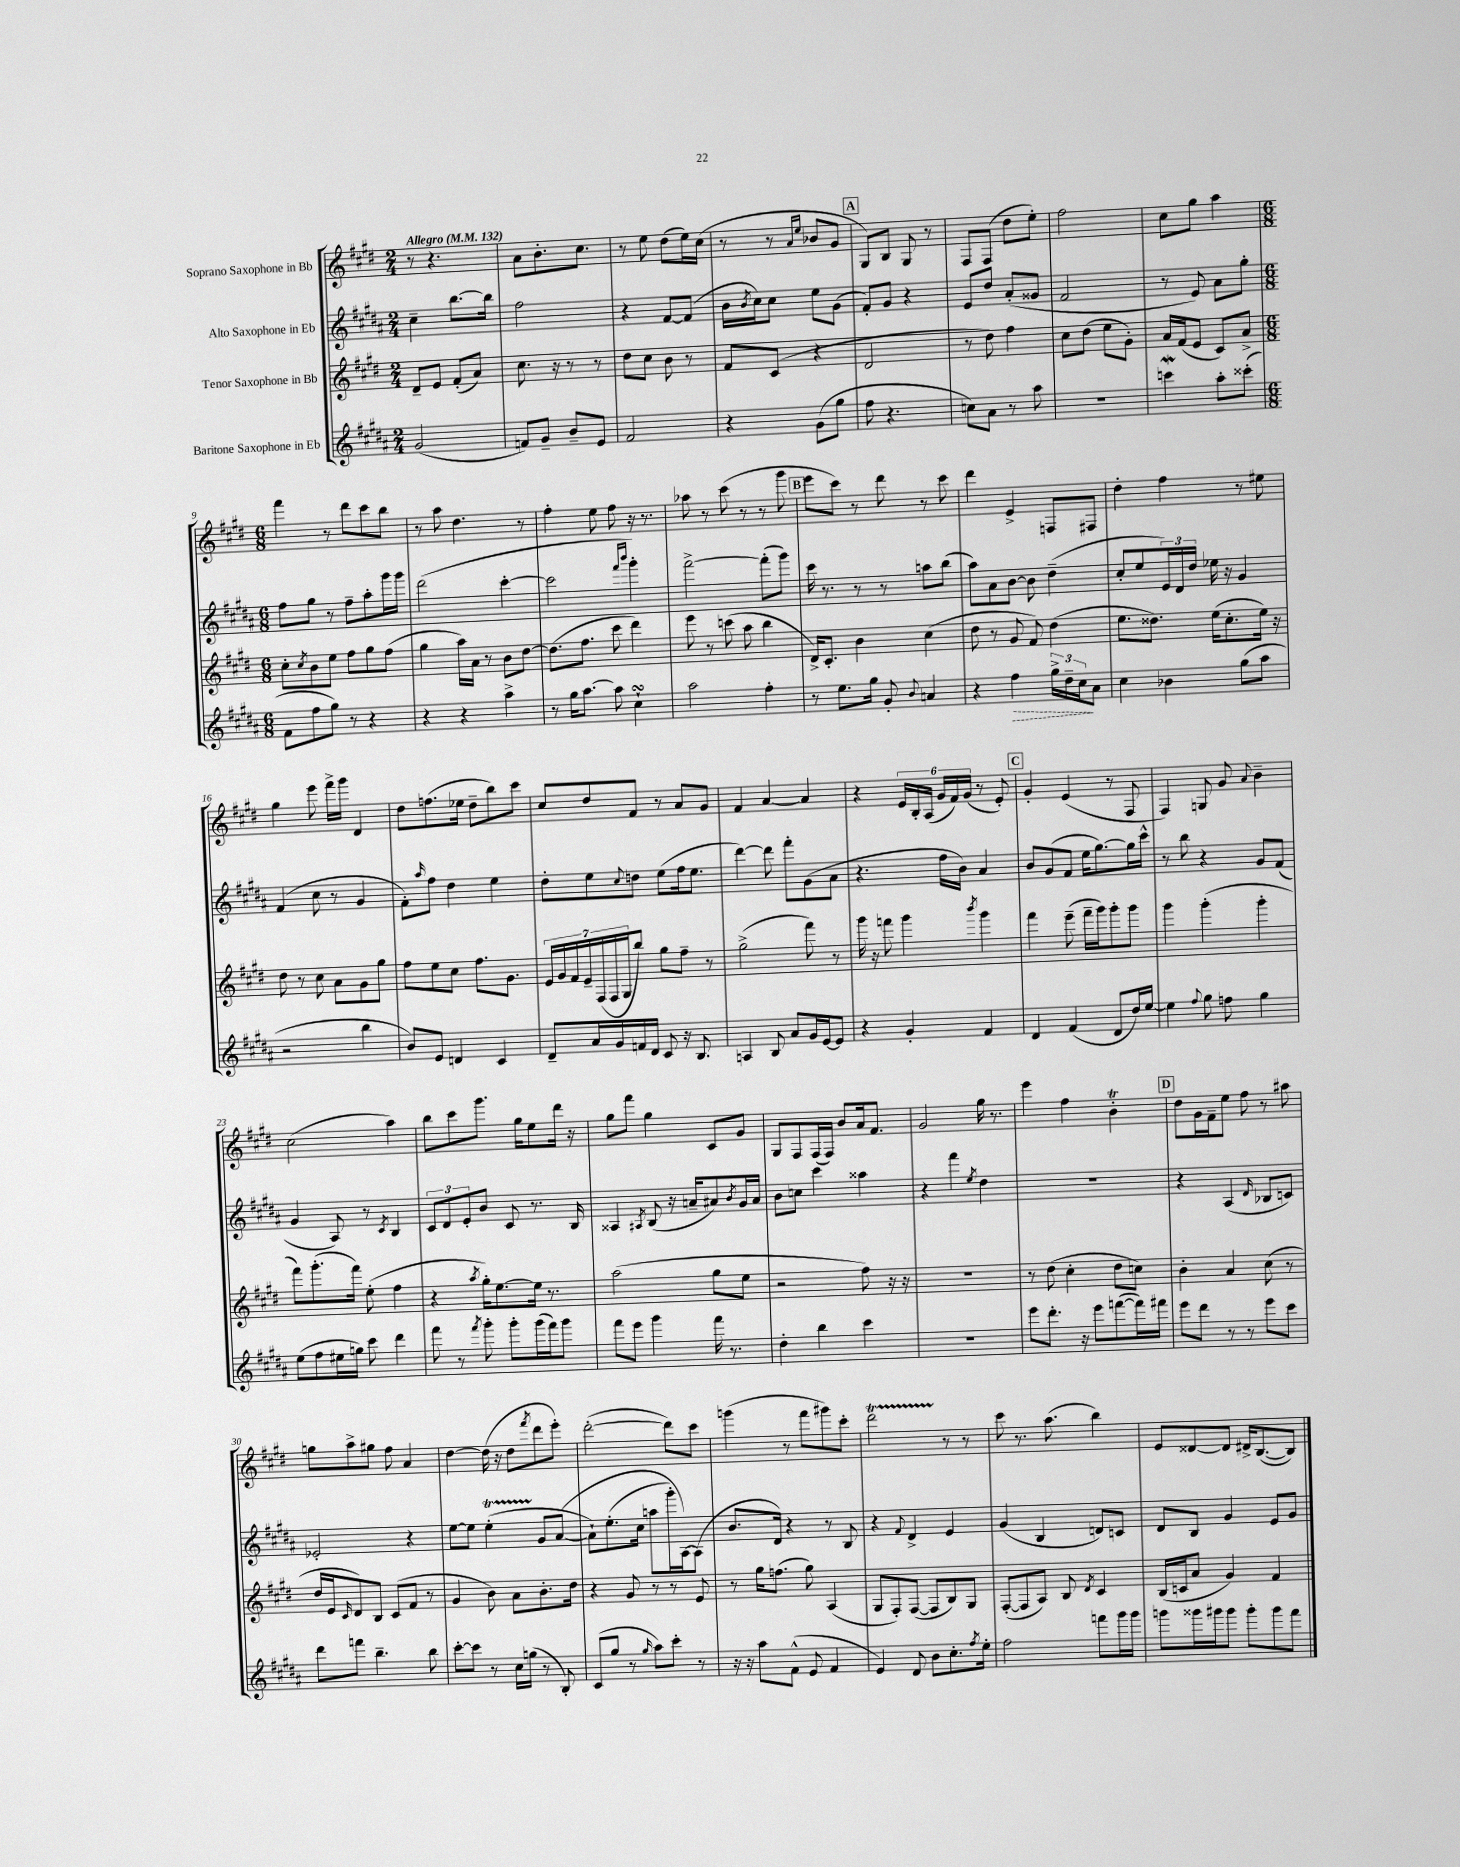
<<
\new StaffGroup <<
\new Staff = "s0" \with { instrumentName = "Soprano Saxophone in Bb" } {
    \clef treble \key e \major \numericTimeSignature \time 2/4 \tempo "Allegro" 4 = 132
    r8 r4. |
    a'8 b'8.-. cis''8. |
    r8 e''8 dis''8( e''16) cis''16( |
    r8 r8 \grace { a'16 e''16 } bes'8 gis'8 |
    \mark \markup { \box "A" } gis8) b8 gis8 r8 |
    fis8 fis8( dis''8 e''8-.) |
    fis''2 |
    cis''8 gis''8 a''4 |
    \numericTimeSignature \time 6/8 fis'''4 r8 dis'''8 cis'''8 b''8 |
    r8 a''8 dis''4. r8 |
    fis''4-. e''8 fis''8 r16 r8. |
    aes''8 r8 cis'''8( r8 r8 gis'''8 |
    \mark \markup { \box "B" } e'''8 cis'''8) r8 dis'''8 r8 cis'''8 |
    dis'''4 e'4-> f8 fis8 |
    dis''4-. fis''4 r8 eis''8 |
    gis''4 e'''8 fis'''16-> gis'''16 dis'4 |
    dis''8 f''8.( ees''16 dis''8-- b''8) cis'''8 |
    cis''8 dis''8 fis'8 r8 a'8 gis'8 |
    fis'4 a'4~ a'4 |
    r4 \tuplet 6/4 { e'16 b16-. a16( gis'16 fis'16) gis'16( } r8 e'8-.) |
    \mark \markup { \box "C" } gis'4-. e'4( r8 fis8 |
    fis4) g8 gis'8 \appoggiatura { a'8 } b'4-- |
    cis''2( a''4) |
    b''8 cis'''8 gis'''8. gis''16 e''8 dis'''16 r16 |
    gis''8 fis'''8 gis''4 cis'8 gis'8 |
    gis8 fis8 fis16( fis16) b'8 a'16 fis'8. |
    gis'2 gis''16 r8. |
    e'''4 fis''4 b'4-.\trill |
    \mark \markup { \box "D" } dis''8 gis'16 fis'16-- e''8 fis''8 r8 ais''8 |
    g''8 a''8-> gis''8 fis''8 a'4 |
    dis''4~ dis''16( r16 dis''8 \acciaccatura { fis'''8 } dis'''8 e'''8-.) |
    dis'''2~-.( dis'''8) cis'''8 |
    g'''4( r8 fis'''8 gis'''8) cis'''8-. |
    dis'''2\startTrillSpan r8\stopTrillSpan r8 |
    cis'''8 r8. a''8.( b''4) |
    e'8 disis'8~ disis'8 dis'16-> b8.~( b8) \bar "|." |
}
\new Staff = "s1" \with { instrumentName = "Alto Saxophone in Eb" } {
    \clef treble \key b \major \numericTimeSignature \time 2/4
    cis''4-- b''8.~ b''16 |
    fis''2 |
    r4 fis'8~ fis'8( |
    b'16 \acciaccatura { b'8 } cis''16) cis''8 e''8 gis'8( |
    \mark \markup { \box "A" } fis'8-.) gis'8 r4 |
    e'8 dis''8 ais'8-.( gisis'8 |
    fis'2 |
    r8 e'8) ais'8 gis''8-. |
    \numericTimeSignature \time 6/8 fis''8 gis''8 r8 fis''8-- ais''8-. gis'''16 gis'''16 |
    dis'''2( cis'''4~-. |
    cis'''2 \grace { fis'''16 b'''16 } gis'''4-.) |
    fis'''2~-> fis'''8-.( gis'''8) |
    \mark \markup { \box "B" } cis'''16 r8. r8 r8 a''8 b''8( |
    ais''8) ais'8 b'8~ b'8 dis''4--( |
    cis''8-. e''8 \tuplet 3/2 { e'16) dis'16 dis''16 } ees''16 r16 gis'4 |
    fis'4( cis''8 r8 gis'4 |
    fis'8-.) \grace { ais''16 } fis''8 dis''4 e''4 |
    dis''8-. e''8 \appoggiatura { cis''8 } d''8 e''8( fis''16 e''8. |
    dis'''4~) dis'''8 fis'''8-. gis'8( ais'8 |
    r4. fis''16 b'16) ais'4 |
    \mark \markup { \box "C" } b'8 gis'8( fis'8 e''16 gis''8.~) gis''16 cis'''16-^ |
    r8 b''8 r4 gis'8 fis'8( |
    gis'4 ais8) r8 \acciaccatura { cis'8 } b4 |
    \tuplet 3/2 { cis'8 dis'8 e'8-. } b'8 cis'8 r8. b16 |
    aisis4 \acciaccatura { ais8 } b8( r16 a'16-- ais'8) \acciaccatura { b'8 } gis'16 ais'16 |
    b'8 c''8 cis'''4 aisis''4 |
    r4 fis'''4 \acciaccatura { e''8 } dis''4 |
    R2. |
    \mark \markup { \box "D" } r4 ais4( \grace { dis'16 } bes8 c'8) |
    ees'2-. r4 |
    e''8~ e''8 e''4-.\startTrillSpan( gis'8\stopTrillSpan ais'8~\( |
    ais'8-!) e''8.-.( cis''16 a''8 gis'''16-.) ais16~\) ais8( |
    b'8. dis'16) r4 r8 b8 |
    r4 \appoggiatura { fis'8 } dis'4-> e'4 |
    gis'4( b4 d'8) c'8 |
    dis'8 b8 gis'4 e'8 gis'8 \bar "|." |
}
\new Staff = "s2" \with { instrumentName = "Tenor Saxophone in Bb" } {
    \clef treble \key e \major \numericTimeSignature \time 2/4
    dis'8-- e'8 fis'8-.( a'8) |
    cis''8. r16 r8 r8 |
    dis''8 cis''8 b'8 r8 |
    fis'8 cis'8( r4 |
    \mark \markup { \box "A" } dis'2 |
    r8 dis''8) fis''4 |
    cis''8 dis''8( e''8 gis'8-.) |
    a'16 fis'16( e'8 cis'8) a'8-> |
    \numericTimeSignature \time 6/8 cis''8-. \acciaccatura { cis''8 } b'8 e''8 fis''8 gis''8 fis''8( |
    gis''4 a''16) a'16 r8 b'8 dis''8~ |
    dis''8.( fis''8. cis'''8 dis'''4) |
    e'''8 r8 c'''8( a''8 b''4 |
    \mark \markup { \box "B" } dis'16->) cis'8.-. b'4 cis''4( |
    dis''8 r8 gis'8 fis'8) dis''4( |
    e''8. disis''8.) e''16( cis''8.-. e''16) r16 |
    dis''8 r8 cis''8 a'8 gis'8 gis''8 |
    fis''8 e''8 cis''8 fis''8. gis'8. |
    \tuplet 7/4 { e'16 gis'16 fis'16 e'16-- fis16( fis16 gis16 } b''8) gis''8 fis''8-- r8 |
    gis''2->( fis'''8) r8 |
    gis'''16 r16 f'''8 gis'''4 \acciaccatura { b'''8 } gis'''4 |
    \mark \markup { \box "C" } fis'''4 e'''8--( fis'''16-- gis'''16) gis'''8-. gis'''8 |
    gis'''4 gis'''4-.( gis'''4-. |
    fis'''8) gis'''8.-.( fis'''16) e''8-.( fis''4 |
    r4 \acciaccatura { a''8 } gis''16-.) e''8.~ e''16 r8. |
    a''2( gis''8 e''8 |
    r2 fis''8) r16 r16 |
    R2. |
    r8 dis''8( cis''4-. dis''8 c''8) |
    \mark \markup { \box "D" } b'4-. a'4 cis''8( r8 |
    dis''16 e'16 \grace { cis'16 } dis'8) b8 cis'8( fis'8 r8 |
    gis'4 b'8) a'8 b'8.-. dis''16 |
    r4 gis'8 r8 r8 e'8 |
    r8 gis''16 f''8.( gis''8) a4( |
    gis8 fis8-.) fis8~( fis8 b8) gis8 |
    fis8~-.( fis8 a8) b8 \acciaccatura { dis'8 } cis'4 |
    b16( c'16 a'8 gis'4) fis'4 \bar "|." |
}
\new Staff = "s3" \with { instrumentName = "Baritone Saxophone in Eb" } {
    \clef treble \key b \major \numericTimeSignature \time 2/4
    gis'2( |
    f'8) gis'8-- b'8-- e'8 |
    fis'2 |
    r4 gis'8( gis''8 |
    \mark \markup { \box "A" } fis''8 r4. |
    c''8) ais'8 r8 ais''8 |
    R2 |
    c'''4\mordent ais''8-. cisis'''8-.( |
    \numericTimeSignature \time 6/8 fis'8 fis''8 gis''8) r8 r4 |
    r4 r4 ais''4-> |
    r8 gis''16 ais''8.~ ais''8 cis''4-!\turn |
    ais''2 fis''4-. |
    \mark \markup { \box "B" } r8 e''8. gis''16 gis'8-. \appoggiatura { b'8 } a'4 |
    r4 \once \override Hairpin.style = #'dashed-line fis''4\> \tuplet 3/2 { gis''16-> dis''16-- cis''16\! } ais'8 |
    cis''4 bes'4 gis''8( ais''8 |
    r2 b''4 |
    b'8) e'8 d'4 cis'4 |
    dis'8-- ais'16 gis'16 f'16 dis'16 cis'8 r16 b8. |
    a4 b8 ais'8 gis'16 e'16~ e'8 |
    r4 gis'4-. fis'4 |
    \mark \markup { \box "C" } dis'4 fis'4( dis'8 dis''16) e''16~ |
    e''4 \appoggiatura { fis''8 } gis''8 f''8 gis''4 |
    e''8( fis''8 eis''16 g''16) cis'''8 dis'''4 |
    fis'''8 r8 \acciaccatura { fis'''8 } gis'''8-. gis'''8-. gis'''16( fis'''16) gis'''8 |
    fis'''8 e'''8 gis'''4 fis'''16 r8. |
    dis''4-. b''4 cis'''4 |
    R2. |
    e'''8 dis'''8.-. r16 e'''8 f'''8~( f'''16) fis'''16 |
    \mark \markup { \box "D" } e'''8 dis'''8 r8 r8 e'''8 cis'''8 |
    dis'''8 f'''8 b''4.-- b''8 |
    cis'''8~-. cis'''8 r8 cis''16 g''16( r8 b8-.) |
    cis'8( gis''8 r8 \grace { gis''16 } ais''8) cis'''8-. r8 |
    r16 r16 ais''8 fis'8-^( e'8 fis'4 |
    e'4) dis'8 b'8 cis''8.-. \acciaccatura { fis''8 } e''16-. |
    fis''2 f'''8 gis'''16 gis'''16 |
    g'''8 gisis'''16 gis'''16 gis'''8 gis'''8-. gis'''8 fis'''8 \bar "|." |
}
>>
>>
